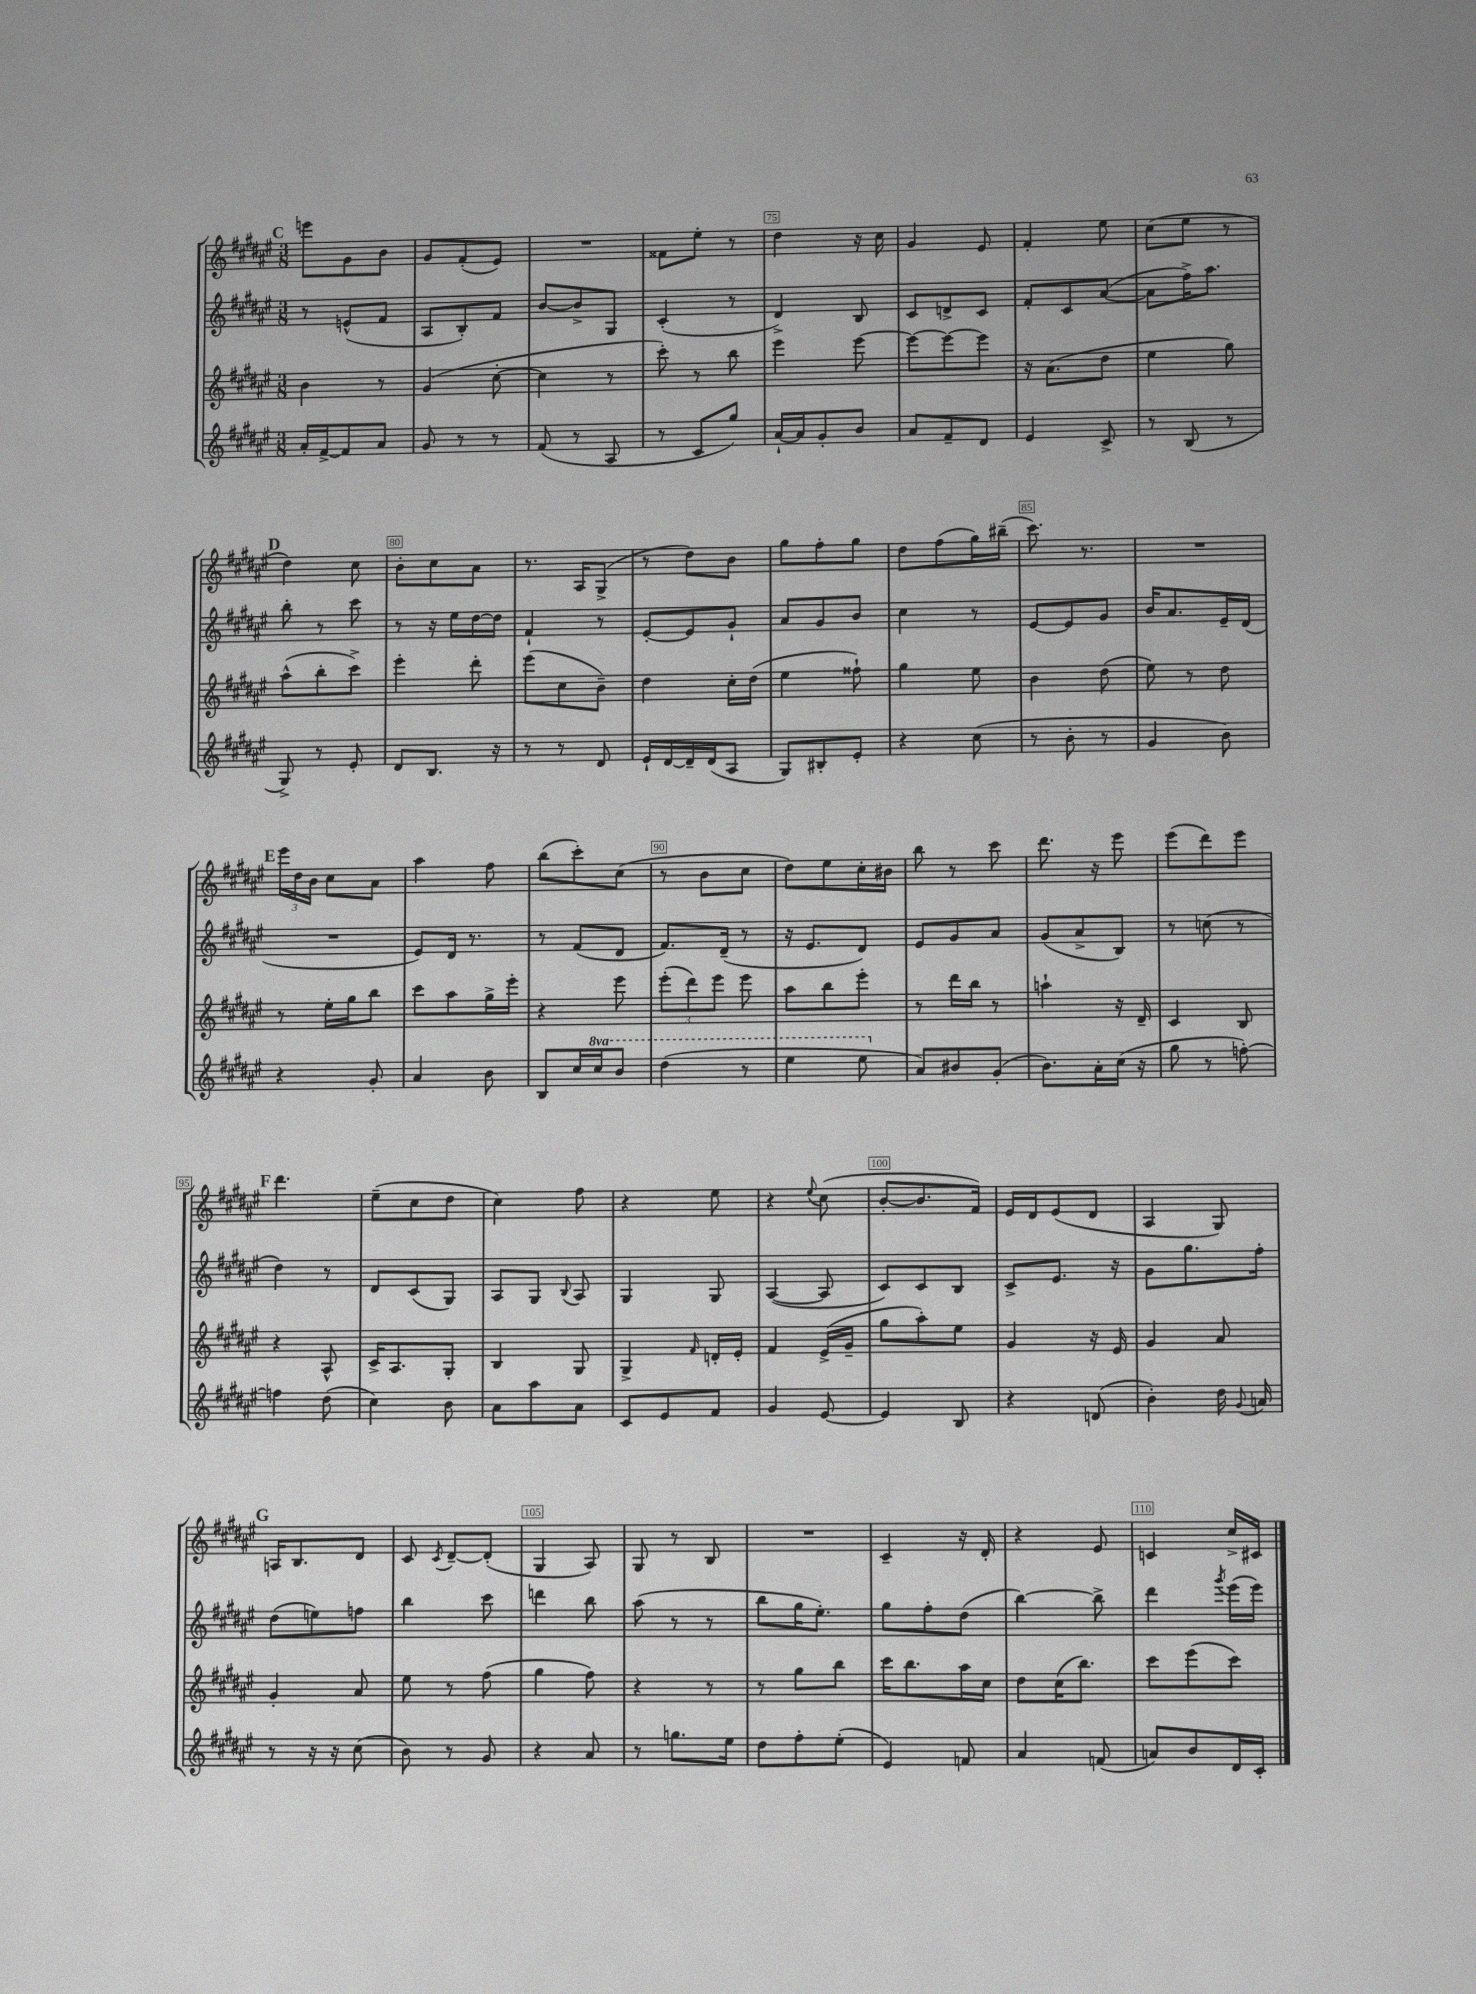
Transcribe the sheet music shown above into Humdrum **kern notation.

**kern	**kern	**kern	**kern
*staff4	*staff3	*staff2	*staff1
*clefG2	*clefG2	*clefG2	*clefG2
*k[f#c#g#d#a#e#]	*k[f#c#g#d#a#e#]	*k[f#c#g#d#a#e#]	*k[f#c#g#d#a#e#]
*M3/8	*M3/8	*M3/8	*M3/8
16a#'	4b	8r	8eee
[16f#^	.	.	.
8f#]	.	(8e^^	8g#
8a#	8r	8f#	8b
=	=	=	=
8g#	(4g#	8A#	8g#
8r	.	8B')	(8f#'
8r	[8cc#'	8f#	8e#)
=	=	=	=
(8f#	4cc#]	[8b	4.r
8r	.	8b^]	.
8A#	8r	8G#	.
=	=	=	=
8r	8ccc#')	(4c#'	8f##
8c#	8r	.	8ee#'
8gg#)	8bb	8r	8r
=	=	=	=
[16a#`	4eee#	4d#^)	4dd#
16a#]	.	.	.
8g#'	.	.	.
8b	[8eee#	8B	16r
.	.	.	16cc#
=	=	=	=
8a#	8eee#_	8c#	4g#
8f#~	8eee#_	8d^	.
8d#	8eee#]	8c#	8e#
=	=	=	=
4e#	16r	8f#'	4f#'
.	(8.a#	.	.
.	.	8c#	.
8c#^	8dd#	([8a#	8ee#
=	=	=	=
8r	4ee#	8a#]	(8cc#
(8B	.	16ff#^)	8ee#
.	.	8.aa#	.
8r	8gg#)	.	8r
=	=	=	=
8G#^)	(8aa#^^	8bb'	4dd#)
8r	8bb'	8r	.
8e#'	8ccc#^)	8ccc#	8cc#
=	=	=	=
8d#	4eee#'	8r	8b'
8.B	.	16r	8cc#
.	.	16ee#	.
.	8ddd#'	[16dd#	8a#
16r	.	16dd#]	.
=	=	=	=
8r	(8eee#	4f#`	8.r
8r	8cc#	.	.
.	.	.	16A#
8d#	8b~)	8r	(8G#^
=	=	=	=
16e#`	4dd#	[8e#'	8r
[16d#	.	.	.
16d#~]	.	8e#]	8dd#)
(16d#	.	.	.
8A#	16cc#'	8g#`	8b
.	(16dd#	.	.
=	=	=	=
8G#)	4ee#	8a#	8gg#
8B#'	.	8g#	8ff#'
8e#'	8ff##`)	8b	8gg#
=	=	=	=
4r	4gg#	4cc#	8dd#
.	.	.	(8ff#
(8cc#	8ee#	8r	16gg#)
.	.	.	(16bb#~
=	=	=	=
8r	4b	[8e#	8.ccc#)
8b'	.	8e#]	.
.	.	.	8.r
8r	(8dd#	8g#	.
=	=	=	=
4g#	8ee#)	16b	4.r
.	.	8.a#	.
.	8r	.	.
8b)	8dd#	16e#~	.
.	.	(16d#	.
=	=	=	=
4r	8r	4.r	24eee#
.	.	.	24dd#
.	.	.	24b
.	16ee#'	.	8cc#
.	16gg#	.	.
8g#'	8bb	.	8a#
=	=	=	=
4a#	8ccc#	8e#)	4aa#
.	8aa#	16d#	.
.	.	8.r	.
8b	16gg#^	.	8ff#
.	16eee#'	.	.
=	=	=	=
8B	4r	8r	(8bb
16cc#	.	(8f#	8ccc#')
16ccc#	.	.	.
8bb	8eee#	8d#	(8cc#
=	=	=	=
(4ddd#	(12eee#'	8.f#)	8r
.	12ddd#)	.	.
.	.	.	8b
.	12eee#	.	.
.	.	(16d#~	.
8r	8eee#	8r	8cc#
=	=	=	=
4eee#	8aa#	16r	8dd#)
.	.	8.e#	.
.	8bb	.	8ee#
8eee#	8eee#'	8d#)	16cc#'
.	.	.	16b#
=	=	=	=
8a#)	8r	8e#	8bb
8b#	16ddd#	8g#	8r
.	16bb	.	.
(8g#'	8r	8a#	8ccc#
=	=	=	=
8.b)	4aa`	(8g#	8.ddd#
.	.	8a#^	.
16a#'	.	.	16r
(16cc#	16r	8B)	8eee#
16r	16d#~	.	.
=	=	=	=
8gg#	4c#	8r	(8eee#
8r	.	(8cc	8ddd#)
[8ff')	8B	8r	8eee#
=	=	=	=
4ff]	4r	4dd#)	4.ddd#
(8dd#	8A#^^	8r	.
=	=	=	=
4cc#)	16c#^	8d#	(8ee#~
.	8.A#	.	.
.	.	(8c#	8cc#
8b	8G#'	8G#)	8dd#
=	=	=	=
8a#	4B	8A#	4cc#)
8aa#	.	8G#	.
.	.	8qqB	.
8a#	8G#	8A#	8ff#
=	=	=	=
8c#	4G#^	4G#	4r
8e#	.	.	.
.	16qqf#	.	.
8f#	16d'	8G#	8ee#
.	16e#'	.	.
=	=	=	=
4g#	4f#	([4A#	4r
.	.	.	8qqee#
[8e#	(16e#^	8A#]	(8cc#
.	16g#~	.	.
=	=	=	=
4e#]	8gg#	8c#)	[8b'
.	8aa#')	8c#	8.b]
8B	8ee#	8B	.
.	.	.	16f#)
=	=	=	=
4r	4g#	8c#^	16e#
.	.	.	16d#
.	.	8.e#	(8e#
(8d	16r	.	8d#
.	16e#	16r	.
=	=	=	=
4b')	4g#	8g#	4A#
.	.	8.gg#	.
16dd#	8a#	.	8G#)
8qqg#	.	.	.
16a	.	16ff#'	.
=	=	=	=
8r	4g#'	(8dd#	16A
.	.	.	8.B
16r	.	8ee)	.
16r	.	.	.
(8cc#	8a#	8ff	8d#
=	=	=	=
8b)	8ee#	4bb	8c#
.	.	.	8qc#
8r	8r	.	[8d#~
8g#	(8ff#	8ccc#	(8d#']
=	=	=	=
4r	4gg#	4ddd	4G#
8a#	8ff#)	8bb	8A#)
=	=	=	=
8r	4r	(8aa#	8G#
8.gg	.	8r	8r
.	8r	8r	8B
16ee#	.	.	.
=	=	=	=
8dd#	8r	8bb	4.r
8ff#'	8gg#	16gg#	.
.	.	8.ee#')	.
(8ee#'	8bb	.	.
=	=	=	=
4e#)	16ccc#	8gg#	4c#~
.	8.bb	.	.
.	.	8ff#'	.
8f	16aa#	(8dd#	16r
.	16cc#	.	16d#'
=	=	=	=
4a#	8dd#	[4bb)	4r
.	(16cc#	.	.
.	8.bb)	.	.
(8f	.	8bb^]	8e#
=	=	=	=
8a)	8ccc#	4ddd#	4c
8b	(8eee#	.	.
.	.	8qggg#	.
16d#	8ccc#)	(16eee#	16cc#^
16c#'	.	16eee#)	16c#
==	==	==	==
*-	*-	*-	*-
